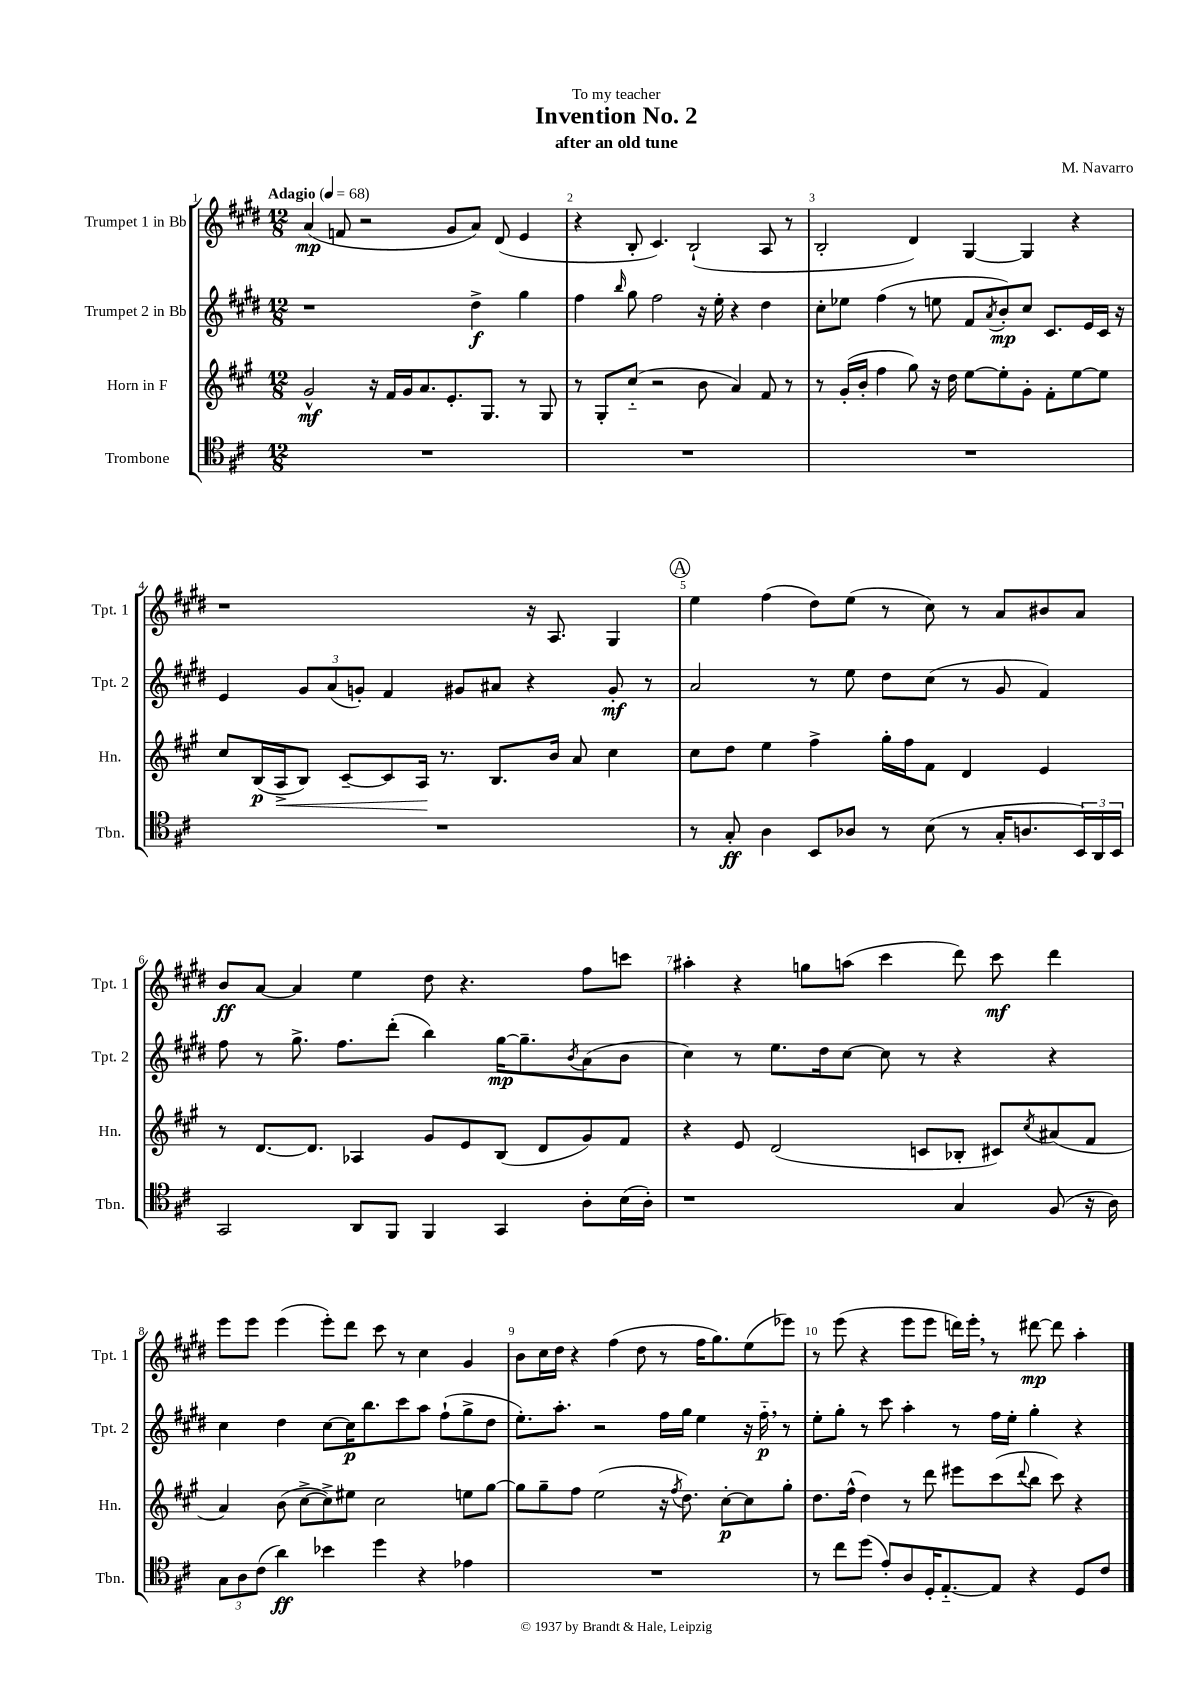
\header { title = "Invention No. 2" composer = "M. Navarro" subtitle = "after an old tune" dedication = "To my teacher" }
<<
\new StaffGroup <<
\new Staff = "s0" \with { instrumentName = "Trumpet 1 in Bb" shortInstrumentName = "Tpt. 1" } {
    \clef treble \key e \major \numericTimeSignature \time 12/8 \tempo "Adagio" 4 = 68
    a'4\mp( f'8 r2 gis'8 a'8) dis'8( e'4 |
    r4 b8-. cis'4.) b2-!( a8 r8 |
    b2-. dis'4) gis4~ gis4 r4 |
    r1 r16 a8. gis4 |
    \mark \markup { \circle "A" } e''4 fis''4( dis''8) e''8( r8 cis''8) r8 a'8 bis'8 a'8 |
    b'8\ff a'8~ a'4 e''4 dis''8 r4. fis''8 c'''8 |
    ais''4-. r4 g''8 a''8( cis'''4 dis'''8) cis'''8\mf dis'''4 |
    e'''8 e'''8 e'''4( e'''8-.) dis'''8 cis'''8 r8 cis''4 gis'4 |
    b'8 cis''16 dis''16 r4 fis''4( dis''8 r8 fis''16 gis''8.) e''8( ees'''8) |
    r8 e'''8( r4 e'''8 e'''8 d'''16) e'''16-. \breathe r8 dis'''8~\mp dis'''8 a''4-. \bar "|." |
}
\new Staff = "s1" \with { instrumentName = "Trumpet 2 in Bb" shortInstrumentName = "Tpt. 2" } {
    \clef treble \key e \major \numericTimeSignature \time 12/8
    r1 dis''4->\f gis''4 |
    fis''4 \grace { b''16 } gis''8 fis''2 r16 e''16-. r4 dis''4 |
    cis''8-. ees''8 fis''4( r8 e''8 fis'8 \acciaccatura { a'8 } b'8-.\mp) cis''8 cis'8. e'16 cis'16 r16 |
    e'4 \tuplet 3/2 { gis'8 a'8( g'8-.) } fis'4 gis'8 ais'8 r4 gis'8-.\mf r8 |
    \mark \markup { \circle "A" } a'2 r8 e''8 dis''8 cis''8( r8 gis'8 fis'4) |
    fis''8 r8 gis''8.-> fis''8. dis'''8-.( b''4) gis''16~\mp gis''8.-- \acciaccatura { b'8 } a'8( b'8 |
    cis''4) r8 e''8. dis''16 cis''8~ cis''8 r8 r4 r4 |
    cis''4 dis''4 cis''8~ cis''16\p b''8. cis'''8 a''8 fis''8-!( gis''8-> dis''8 |
    e''8.-.) a''8.-. r2 fis''16 gis''16 e''4 r16 fis''16-_\p \breathe r8 |
    e''8-. gis''8-. r8 cis'''8 a''4-. r8 fis''16 e''16-. gis''4-. r4 \bar "|." |
}
\new Staff = "s2" \with { instrumentName = "Horn in F" shortInstrumentName = "Hn." } {
    \clef treble \key a \major \numericTimeSignature \time 12/8
    gis'2-^\mf r16 fis'16 gis'16 a'8. e'8.-. gis8. r8 gis8 |
    r8 gis8-. cis''8-_( r2 b'8 a'4) fis'8 r8 |
    r8 gis'16-.( b'16-. fis''4 gis''8) r16 d''16 e''8~ e''8-. gis'8-. fis'8-. e''8~ e''8 |
    cis''8 b16\p( a16->\< b8) cis'8~-- cis'8 a16\! r8. b8. b'16 a'8 cis''4 |
    \mark \markup { \circle "A" } cis''8 d''8 e''4 fis''4-> gis''16-. fis''16 fis'8 d'4 e'4 |
    r8 d'8.~ d'8. aes4 gis'8 e'8 b8( d'8 gis'8) fis'8 |
    r4 e'8 d'2( c'8 bes8-. cis'8) \acciaccatura { cis''8 } ais'8( fis'8 |
    a'4) b'8( cis''8~-> cis''8->) eis''8 cis''2 e''8 gis''8~ |
    gis''8 gis''8-- fis''8 e''2( r16 \acciaccatura { fis''8 } d''8.) cis''8~-.\p cis''8 gis''8-. |
    d''8. fis''16-^( d''4) r8 d'''8 eis'''8 cis'''8( \appoggiatura { d'''8 } b''8 cis'''8) r4 \bar "|." |
}
\new Staff = "s3" \with { instrumentName = "Trombone" shortInstrumentName = "Tbn." } {
    \clef tenor \key d \major \numericTimeSignature \time 12/8
    R1. |
    R1. |
    R1. |
    R1. |
    \mark \markup { \circle "A" } r8 g8-.\ff a4 b,8 aes8 r8 b8( r8 g16-. a8. \tuplet 3/2 { b,16) a,16 b,16 } |
    g,2 a,8 fis,8 fis,4 g,4 a8-. b16( a16-.) |
    r1 g4 fis8( r16 a16) |
    \tuplet 3/2 { g8 a8 cis'8( } a'4\ff) bes'4 d''4 r4 ees'4 |
    R1. |
    r8 cis''8 d''8( e'8-.) a8 d16-. e8.~-_ e8 r4 d8 cis'8 \bar "|." |
}
>>
>>
\layout { \context { \Score \override BarNumber.break-visibility = ##(#f #t #t) barNumberVisibility = #all-bar-numbers-visible } }
